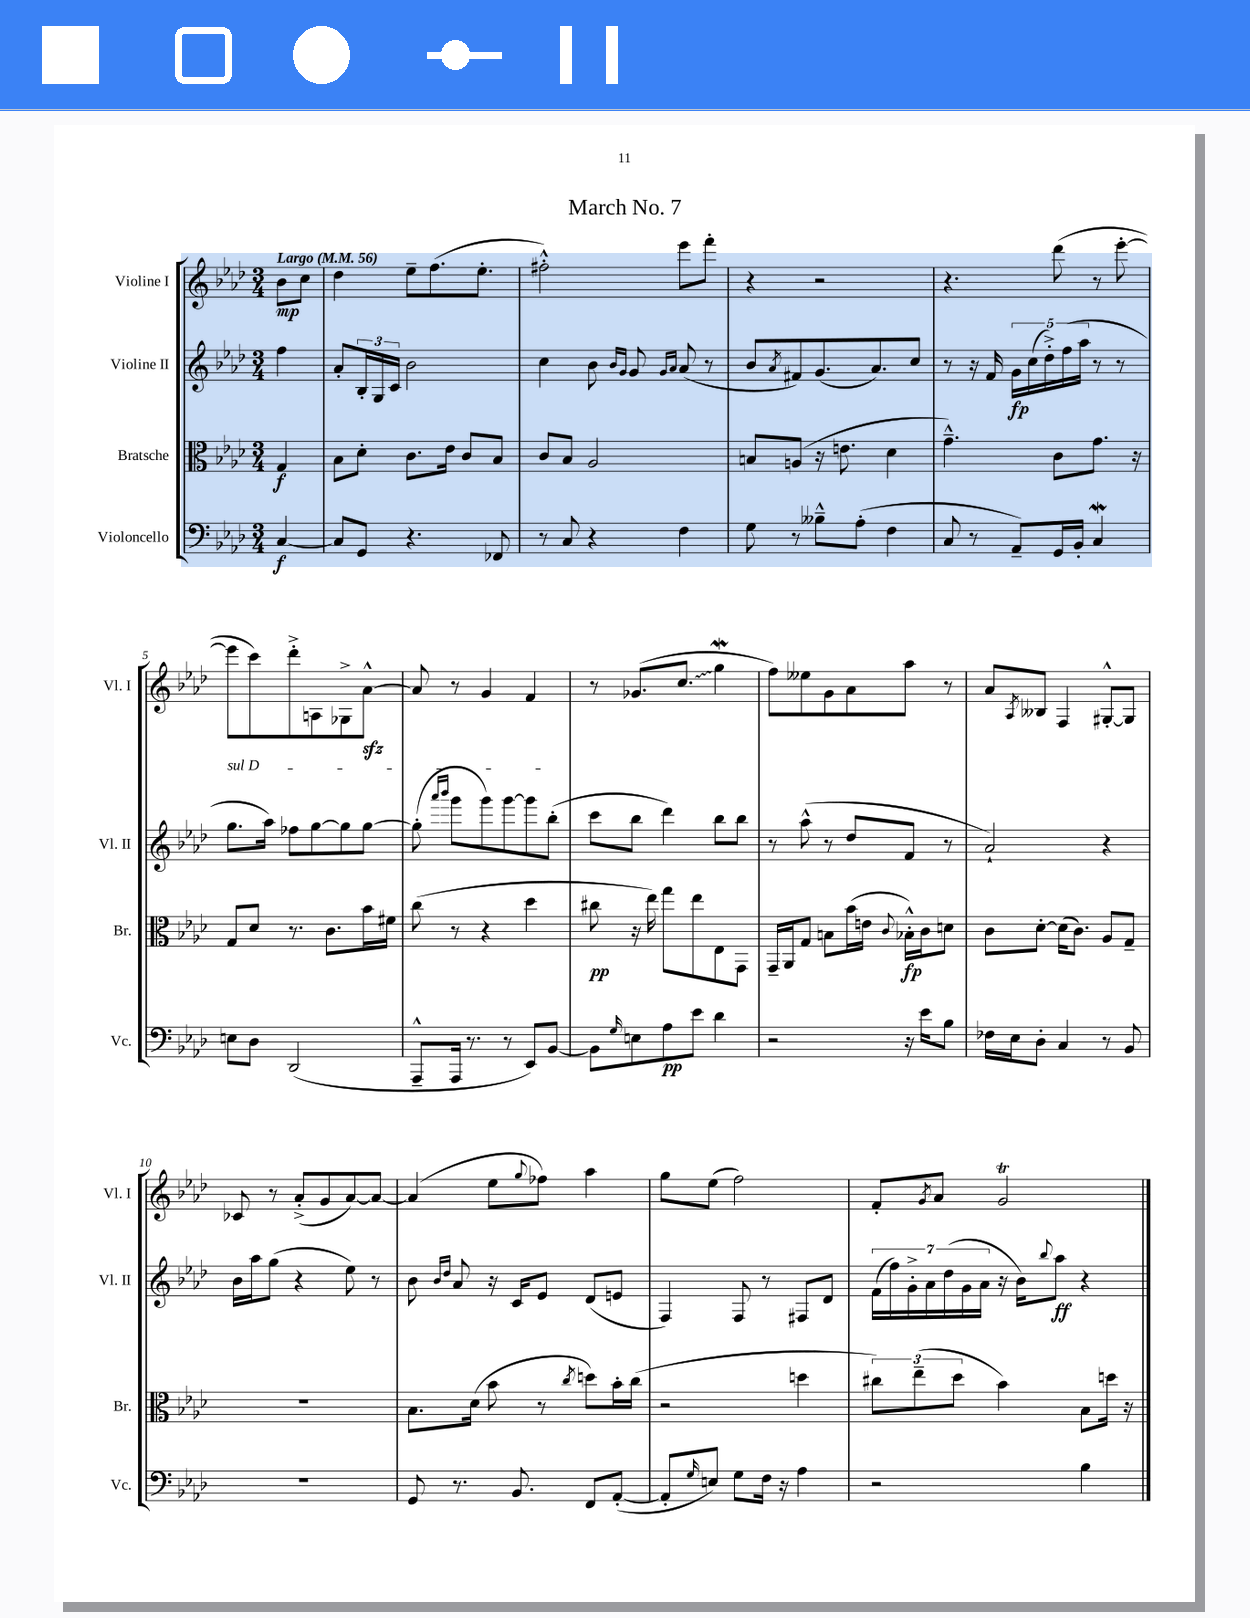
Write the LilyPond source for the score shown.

\header { title = "March No. 7" }
<<
\new StaffGroup <<
\new Staff = "s0" \with { instrumentName = "Violine I" shortInstrumentName = "Vl. I" } {
    \clef treble \key aes \major \numericTimeSignature \time 3/4 \partial 4 \tempo "Largo" 4 = 56
    bes'8\mp c''8 |
    des''4 ees''8-- f''8.( ees''8.-. |
    fis''2-.-^) ees'''8 f'''8-. |
    r4 r2 |
    r4. des'''8( r8 ees'''8~-. |
    ees'''8 c'''8) des'''8-.-> a8 ges8-> aes'8~-^\sfz |
    aes'8 r8 g'4 f'4 |
    r8 ges'8.( \once \override Glissando.style = #'zigzag c''8.\glissando g''4\mordent |
    f''8) eeses''8 g'8 aes'8 aes''8 r8 |
    aes'8 \acciaccatura { aes8 } beses8 f4 gis8~-.-^ gis8 |
    ces'8 r8 aes'8-.->( g'8 aes'8~) aes'8~ |
    aes'4( ees''8 \appoggiatura { g''8 } fes''8) aes''4 |
    g''8 ees''8( f''2) |
    f'8-. \acciaccatura { g'8 } aes'8 g'2\trill \bar "|." |
}
\new Staff = "s1" \with { instrumentName = "Violine II" shortInstrumentName = "Vl. II" } {
    \clef treble \key aes \major \numericTimeSignature \time 3/4 \partial 4
    f''4 |
    aes'8-. \tuplet 3/2 { bes16-. g16 c'16 } bes'2 |
    c''4 bes'8 \grace { bes'16 g'16 } g'8 \grace { g'16 aes'16 } aes'8( r8 |
    bes'8 \acciaccatura { aes'8 } fis'8) g'8.( aes'8.) c''8 |
    r8 r16 f'16 \tuplet 5/4 { g'16\fp c''16( des''16-.->) f''16( aes''16 } r8 r8 |
    \once \override TextSpanner.bound-details.left.text = \markup { \italic "sul D" } g''8.\startTextSpan aes''16) fes''8 g''8~ g''8 g''8~ |
    g''8-.( \grace { aes'''16 bes'''16 } g'''8 g'''8) g'''8~ g'''8 bes''8-.\stopTextSpan( |
    c'''8 bes''8 des'''4) bes''8 bes''8 |
    r8 aes''8-^( r8 des''8 f'8 r8 |
    aes'2-!) r4 |
    bes'16 aes''16 g''8( r4 ees''8) r8 |
    bes'8 \grace { bes'16 des''16 } aes'8 r16 c'16 ees'8 des'8( e'8 |
    f4) f8 r8 fis8 des'8 |
    \tuplet 7/4 { f'16( f''16) g'16-.-> aes'16 des''16( g'16 aes'16 } r16 bes'16) \appoggiatura { bes''8 } aes''8\ff r4 \bar "|." |
}
\new Staff = "s2" \with { instrumentName = "Bratsche" shortInstrumentName = "Br." } {
    \clef alto \key aes \major \numericTimeSignature \time 3/4 \partial 4
    g4\f |
    bes8 des'8-. c'8. ees'16 c'8 bes8 |
    c'8 bes8 aes2 |
    b8 a8( r16 e'8. des'4 |
    g'4.---^) c'8 g'8. r16 |
    g8 des'8 r8. c'8. bes'16 fis'16 |
    c''8( r8 r4 des''4 |
    cis''8\pp r16 ees''16) g''8 ees''8 ees8 g,8 |
    g,16-- aes,16 g8 b8 bes'16( e'16 \appoggiatura { c'8 } bes16-.-^\fp) c'16 d'8 |
    c'8 des'8~-. des'16( c'8.) aes8 g8-- |
    R2. |
    bes8. des'16( bes'8 r8 \acciaccatura { c''8 } d''8) bes'16-. c''16( |
    r2 d''4 |
    \tuplet 3/2 { cis''8) ees''8--( des''8 } bes'4) bes8 d''16 r16 \bar "|." |
}
\new Staff = "s3" \with { instrumentName = "Violoncello" shortInstrumentName = "Vc." } {
    \clef bass \key aes \major \numericTimeSignature \time 3/4 \partial 4
    c4~\f |
    c8 g,8 r4. fes,8 |
    r8 c8 r4 f4 |
    g8 r8 beses8---^ aes8-.( f4 |
    c8 r8 aes,8--) g,16 bes,16-. c4\mordent |
    e8 des8 des,2( |
    aes,,8---^ aes,,16 r8. r8 ees,8) bes,8~ |
    bes,8 \grace { g16 } e8 aes8\pp ees'8 des'4 |
    r2 r16 ees'16 bes8 |
    fes16 ees16 des8-. c4 r8 bes,8 |
    R2. |
    g,8 r8. bes,8. f,8 aes,8~-.( |
    aes,8-. \grace { g16 } e8) g8 f16 r16 aes4 |
    r2 bes4 \bar "|." |
}
>>
>>
